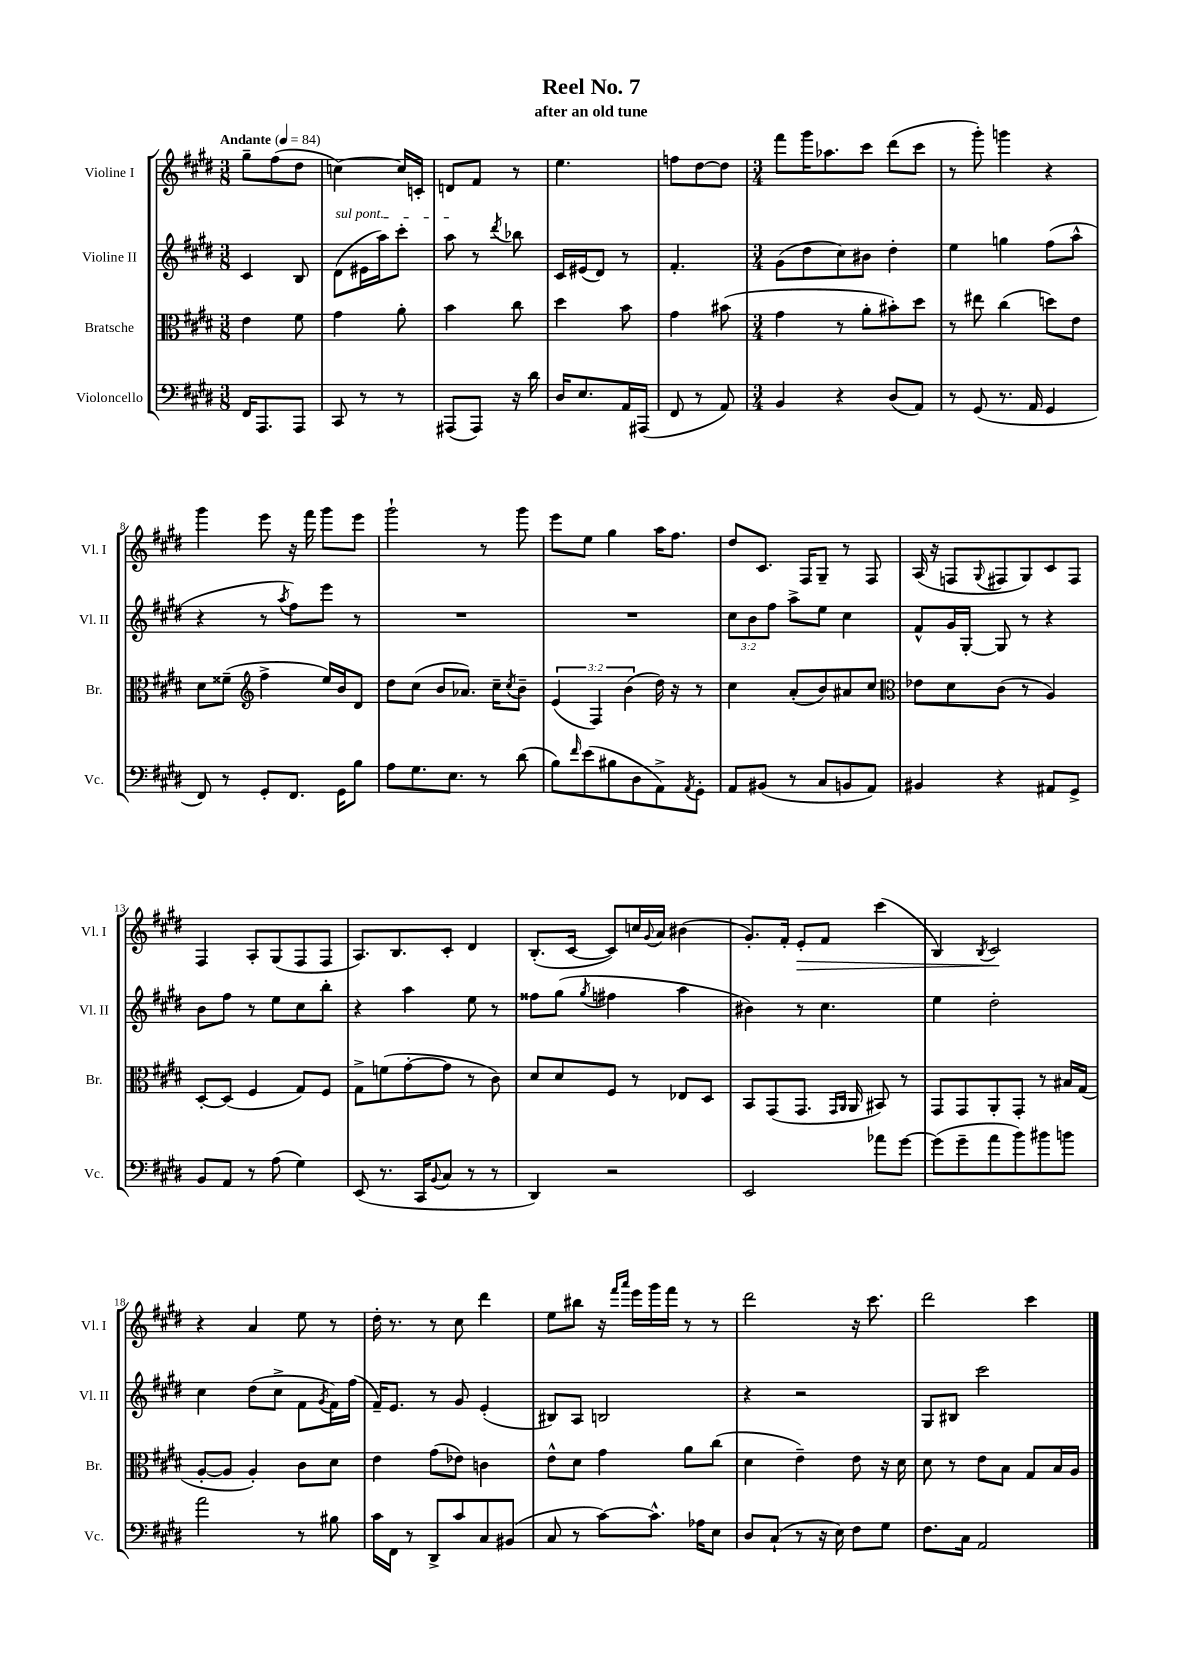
\header { title = "Reel No. 7" subtitle = "after an old tune" }
<<
\new StaffGroup <<
\new Staff = "s0" \with { instrumentName = "Violine I" shortInstrumentName = "Vl. I" } {
    \clef treble \key e \major \numericTimeSignature \time 3/8 \tempo "Andante" 4 = 84
    gis''8-- fis''8( dis''8 |
    c''4~) c''16 c'16-. |
    d'8 fis'8 r8 |
    e''4. |
    f''8 dis''8~ dis''8 |
    \numericTimeSignature \time 3/4 fis'''8 gis'''16 aes''8. cis'''8 dis'''8( cis'''8 |
    r8 gis'''8-.) g'''4 r4 |
    gis'''4 e'''8 r16 fis'''16 gis'''8 e'''8 |
    gis'''2-! r8 gis'''8 |
    e'''8 e''8 gis''4 a''16 fis''8. |
    dis''8 cis'8. fis16 gis8-- r8 fis8 |
    a16( r16 f8 \appoggiatura { gis8 } fis8 gis8) cis'8 fis8 |
    fis4 a8-. gis8( fis8 fis8 |
    a8.) b8. cis'8-. dis'4 |
    b8.-.( cis'16~ cis'8) c''16 \appoggiatura { gis'8 } a'16 bis'4( |
    gis'8.-.) fis'16-. e'8-.\> fis'8 cis'''4( |
    b4) \acciaccatura { b8 } cis'2\! |
    r4 a'4 e''8 r8 |
    dis''16-. r8. r8 cis''8 dis'''4 |
    e''8 bis''8 r16 \grace { fis'''16 a'''16 } e'''16 gis'''16 fis'''16 r8 r8 |
    dis'''2 r16 cis'''8. |
    dis'''2 cis'''4 \bar "|." |
}
\new Staff = "s1" \with { instrumentName = "Violine II" shortInstrumentName = "Vl. II" } {
    \clef treble \key e \major \numericTimeSignature \time 3/8 \override Staff.TupletNumber.text = #tuplet-number::calc-fraction-text
    cis'4 b8 |
    \once \override TextSpanner.bound-details.left.text = \markup { \italic "sul pont." } dis'8\startTextSpan( eis'16 a''16) cis'''8-. |
    a''8\stopTextSpan r8 \acciaccatura { dis'''8 } bes''8 |
    cis'16 eis'16( dis'8) r8 |
    fis'4.-. |
    \numericTimeSignature \time 3/4 gis'8( dis''8 cis''8) bis'8 dis''4-. |
    e''4 g''4 fis''8( a''8-^ |
    r4 r8 \acciaccatura { a''8 } fis''8) e'''8 r8 |
    R2. |
    R2. |
    \tuplet 3/2 { cis''8 b'8 fis''8 } a''8-> e''8 cis''4 |
    fis'8-^ gis'16 gis16~-. gis8 r8 r4 |
    b'8 fis''8 r8 e''8 cis''8 b''8-. |
    r4 a''4 e''8 r8 |
    fisis''8 gis''8( \acciaccatura { gis''8 } fis''4 a''4 |
    bis'4) r8 cis''4. |
    e''4 dis''2-. |
    cis''4 dis''8( cis''8-> fis'8 \acciaccatura { gis'8 } fis'16) fis''16( |
    fis'16--) e'8. r8 gis'8 e'4-.( |
    bis8) a8 b2 |
    r4 r2 |
    gis8 bis8 cis'''2 \bar "|." |
}
\new Staff = "s2" \with { instrumentName = "Bratsche" shortInstrumentName = "Br." } {
    \clef alto \key e \major \numericTimeSignature \time 3/8 \override Staff.TupletNumber.text = #tuplet-number::calc-fraction-text
    e'4 fis'8 |
    gis'4 a'8-. |
    b'4 cis''8 |
    dis''4 b'8 |
    gis'4 bis'8( |
    \numericTimeSignature \time 3/4 gis'4 r8 a'8-. bis'8-.) dis''8 |
    r8 eis''8 cis''4( d''8) e'8 |
    dis'8 fisis'8--( \clef treble fis''4-> e''16) b'16 dis'8 |
    dis''8 cis''8( b'8 aes'8.) cis''16-- \acciaccatura { cis''8 } b'8-- |
    \tuplet 3/2 { e'4( fis4) b'4( } dis''16) r16 r8 |
    cis''4 a'8-.( b'8) ais'8 cis''8 |
    \clef alto ees'8 dis'8 cis'8( r8 a4) |
    dis8~-. dis8( fis4 gis8) fis8 |
    gis8-> f'8( gis'8~-. gis'8 r8 cis'8) |
    dis'8 dis'8 fis8 r8 ees8 dis8 |
    b,8 gis,8( gis,8. \grace { gis,16 a,16 } a,16 bis,8) r8 |
    gis,8 gis,8 a,8-. gis,8-. r8 bis16 gis16( |
    a8~-. a8 a4-.) cis'8 dis'8 |
    e'4 gis'8( ees'8) c'4 |
    e'8-^ dis'8 gis'4 a'8 cis''8( |
    dis'4 e'4--) e'8 r16 dis'16 |
    dis'8 r8 e'8 b8 gis8 b16 a16 \bar "|." |
}
\new Staff = "s3" \with { instrumentName = "Violoncello" shortInstrumentName = "Vc." } {
    \clef bass \key e \major \numericTimeSignature \time 3/8
    fis,16 a,,8. a,,8 |
    cis,8 r8 r8 |
    ais,,8( ais,,8) r16 dis'16 |
    dis16 e8. a,16 ais,,16( |
    fis,8 r8 a,8) |
    \numericTimeSignature \time 3/4 b,4 r4 dis8( a,8) |
    r8 gis,8( r8. a,16 gis,4 |
    fis,8) r8 gis,8-. fis,8. gis,16 b8 |
    a8 gis8. e8. r8 dis'8( |
    b8) \grace { fis'16 } e'8( bis8 dis8 a,8->) \acciaccatura { a,8 } gis,8-. |
    a,8 bis,8( r8 cis8 b,8 a,8) |
    bis,4 r4 ais,8 gis,8-> |
    b,8 a,8 r8 a8( gis4) |
    e,8( r8. cis,16 \appoggiatura { b,8 } cis8 r8 r8 |
    dis,4) r2 |
    e,2 aes'8 gis'8~ |
    gis'8( gis'8-- a'8 b'8) bis'8 b'8 |
    a'2 r8 bis8 |
    cis'16 fis,16 r8 dis,8-> cis'8 cis8 bis,8( |
    cis8 r8 cis'8~) cis'8.-^ aes16 e8 |
    dis8 cis8-!( r8 r16 e16) fis8 gis8 |
    fis8. cis16 a,2 \bar "|." |
}
>>
>>
